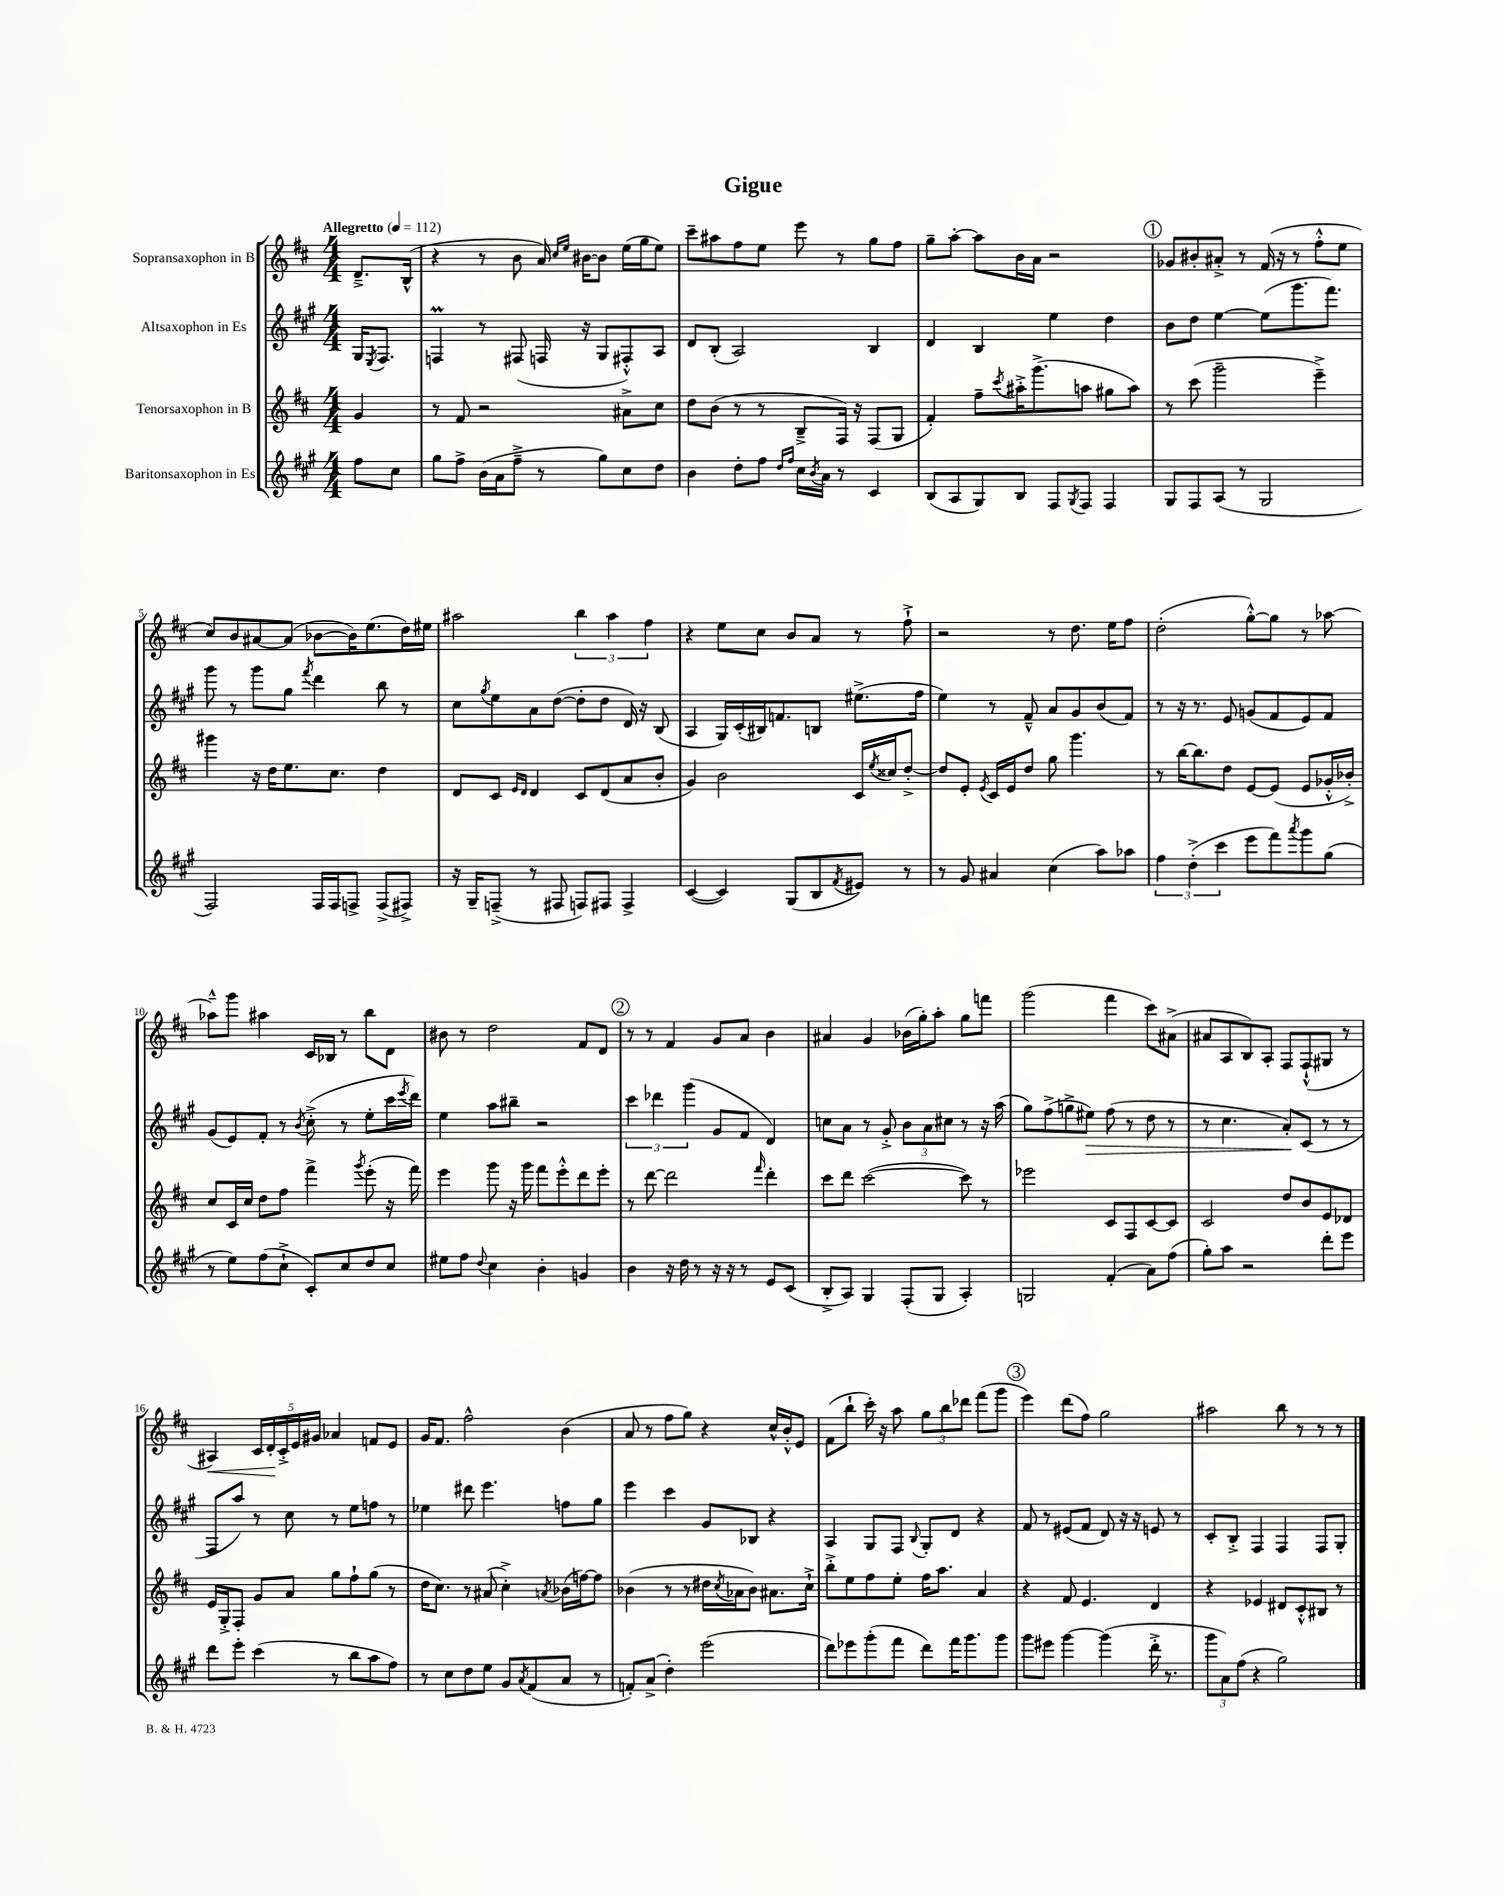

**kern	**kern	**kern	**dynam	**kern	**dynam
*part4	*part3	*part2	*part2	*part1	*part1
*staff4	*staff3	*staff2	*staff2	*staff1	*staff1
*I"Baritonsaxophon in Es	*I"Tenorsaxophon in B	*I"Altsaxophon in Es	*	*I"Sopransaxophon in B	*
*clefG2	*clefG2	*clefG2	*	*clefG2	*
*k[f#c#g#]	*k[f#c#]	*k[f#c#g#]	*	*k[f#c#]	*
*M4/4	*M4/4	*M4/4	*	*M4/4	*
*MM112	*MM112	*MM112	*	*MM112	*
=	=	=	=	=	=
!	!	!	!	!LO:TX:a:B:t=Allegretto	!
8ff#\L	4g/	16G#/KL	.	8.d~^/L	.
.	.	8qE/	.	.	.
.	.	8.F#/J	.	.	.
8cc#\J	.	.	.	.	.
.	.	.	.	(16B^^/Jk	.
=1	=1	=1	=1	=1	=1
8gg#\L	8r	4FnM/	.	4r	.
8ff#^\J	8f#/	.	.	.	.
(16b\LL	2r	8r	.	8r	.
16a\J	.	.	.	.	.
8ff#~^\J	.	(8F#X/	.	8b\	.
8r	.	16Fn/	.	16a/)	.
.	.	.	.	16qqcc#/LL	.
.	.	.	.	16qqee/JJ	.
.	.	16r	.	[16b#X\KL	.
8gg#\L)	.	8G#/L	.	8b#\J]	.
8cc#\	8a#X^\L	8F#X'^^/)	.	(16ee\LL	.
.	.	.	.	16gg\J	.
8dd\J	8cc#\J	8A/J	.	8ee\J)	.
=2	=2	=2	=2	=2	=2
4b\	8dd\L	8d/L	.	8ccc#~\L	.
.	(8b\J	(8B'/J	.	8aa#X\	.
8dd'\L	8r	2A/)	.	8ff#\	.
8ff#\J	8r	.	.	8ee\J	.
16qqdd/LL	.	.	.	.	.
16qqff#/JJ	.	.	.	.	.
16cc#\LL	8B~^/L	.	.	8eee\	.
8qb/	.	.	.	.	.
16a\JJ	.	.	.	.	.
8r	16F#/Jk)	.	.	8r	.
.	16r	.	.	.	.
4c#/	(8F#/L	4B/	.	8gg\L	.
.	8G/J	.	.	8ff#\J	.
=3	=3	=3	=3	=3	=3
(8B/L	4f#'/)	4d/	.	8gg~\L	.
8A/	.	.	.	[8aa'\J	.
8G#/)	8ff#~\L	4B/	.	8aa\L]	.
.	8qccc#/	.	.	.	.
8B/J	16aa#X'^\K	.	.	16b\L	.
.	(8.ggg^\	.	.	16a\JJ	.
8F#/L	.	4ee\	.	2r	.
8qG#/	.	.	.	.	.
8F#/J	8aan\J	.	.	.	.
4F#/	8gg#X\L	4dd\	.	.	.
.	8aa\J)	.	.	.	.
!!LO:REH:place=s1:t=1
=4	=4	=4	=4	=4	=4
8G#/L	8r	8b\L	.	8g-X/L	.
8F#/	(8ccc#\	8dd\J	.	8b#X'/	.
(8A/J	2ggg~\	[4ee\	.	8a#X'^/J	.
8r	.	.	.	8r	.
2G#/	.	(8ee\L]	.	(16f#/	.
.	.	.	.	16r	.
.	.	8.ggg#\	.	8r	.
.	4eee~^\)	.	.	8ff#'^^\L	.
.	.	8.fff#\J)	.	.	.
.	.	.	.	8ee\J	.
!!LO:LB:g=z
=5	=5	=5	=5	=5	=5
2F#/)	4ggg#X\	8ggg#\	.	8cc#/L)	.
.	.	8r	.	8b/	.
.	16r	8ggg#\L	.	[8a#X/	.
.	16dd\KL	.	.	.	.
.	8.ee\	8gg#\J	.	(8a#/J]	.
.	.	8qfff#/	.	.	.
16F#/LL	.	4ddd\	.	[8b-X\L	.
16F#/J	8.cc#\J	.	.	.	.
8Fn^/J	.	.	.	16b-\K])	.
.	.	.	.	(8.ee\	.
(8F^/L	4dd\	8bb\	.	.	.
8F#X^/J)	.	8r	.	16dd\L)	.
.	.	.	.	16ee#X\JJ	.
=6	=6	=6	=6	=6	=6
16r	8d/L	8cc#\L	.	2aa#X\	.
16G#~/KL	.	.	.	.	.
.	.	8qgg#/	.	.	.
(8Fn~^/J	8c#/J	8ee\	.	.	.
.	16qqe/LL	.	.	.	.
.	16qqd/JJ	.	.	.	.
8r	4d/	8a\	.	.	.
8F#X/	.	([8dd\J	.	.	.
8Fn/L)	8c#/L	8dd'\L]	.	6bb\	.
8F#X/J	(8d/	8dd\J	.	.	.
.	.	.	.	6aa#\	.
4F#^/	8a/	16d/)	.	.	.
.	.	16r	.	.	.
.	.	.	.	6ff#\	.
.	8b'/J	(8B/	.	.	.
=7	=7	=7	=7	=7	=7
([4c#/	4g/)	4A/	.	4r	.
4c#/])	2b\	16G#/LL)	.	8ee\L	.
.	.	(16c#'/	.	.	.
.	.	16B#X/J)	.	8cc#\J	.
.	.	8.fn/	.	.	.
(8G#/L	.	.	.	8b/L	.
8B/	.	8Bn/J	.	8a/J	.
8qf#/	.	.	.	.	.
8e#X/J)	16c#/LL	(8.ee#X^\L	.	8r	.
.	8qee/	.	.	.	.
.	16cc##X/J	.	.	.	.
8r	[8dd'^/J	.	.	8ff#`^\	.
.	.	16ff#\Jk	.	.	.
=8	=8	=8	=8	=8	=8
8r	8dd/L]	4ee\)	.	2r	.
8g#/	8e'/J	.	.	.	.
.	8qe/	.	.	.	.
4a#X/	16c#/LL	8r	.	.	.
.	16e/J	.	.	.	.
.	8dd/J	8f#~^^/	.	.	.
(4cc#\	8gg\	8a/L	.	8r	.
.	4.ggg\	8g#/	.	8.dd\	.
8aa\L)	.	(8b/	.	.	.
.	.	.	.	16ee\KL	.
8aa-X\J	.	8f#/J)	.	8ff#\J	.
=9	=9	=9	=9	=9	=9
6ff#\	8r	8r	.	(2dd'\	.
.	[16bb\KL	16r	.	.	.
(6dd'^\	.	.	.	.	.
.	8.bb\]	8.r	.	.	.
6ccc#\	.	.	.	.	.
.	8dd\J	8e/	.	.	.
8eee\L	[8e/L	(8gn/L	.	[8gg'^^\L)	.
8fff#\)	(8e/J]	8f#/	.	8gg\J]	.
8qaaa/	.	.	.	.	.
8ggg#\	8e/L	8e/)	.	8r	.
(8gg#\J	16g-X'^^/L	8f#/J	.	[8aa-X\	.
.	16b-X'^/JJ)	.	.	.	.
!!LO:LB:g=z
=10	=10	=10	=10	=10	=10
8r	8cc#/L	(8g#/L	.	8aa-X~^^\L]	.
8ee\L)	16c#/L	8e/)	.	8ggg\J	.
.	16cc#/JJ	.	.	.	.
(8ff#\	8dd\L	8f#'/J	.	4aa#X\	.
8cc#`^\J	8ff#\J	8r	.	.	.
.	.	8qb/	.	.	.
8c#'/L)	4fff#^\	(8cc#'^\	.	16c#/LL	.
.	.	.	.	16B-X/JJ	.
8cc#/	.	8r	.	8r	.
.	8qggg/	.	.	.	.
8dd/	(8eee'\	8ee'\L	.	8bb\L	.
8cc#/J	16r	16ccc#\L	.	8d\J	.
.	.	8qeee/	.	.	.
.	16fff#\)	16ddd\JJ)	.	.	.
=11	=11	=11	=11	=11	=11
8ee#X\L	4eee\	4ee\	.	8b#X\	.
8ff#\J	.	.	.	8r	.
8qqdd/	.	.	.	.	.
4cc#\	8ggg\	8aa\L	.	2dd\	.
.	16r	8bb#X~\J	.	.	.
.	16ggg\	.	.	.	.
4b'\	8fff#\L	2r	.	.	.
.	8eee'^^\	.	.	.	.
4gn/	8ddd\	.	.	8f#/L	.
.	8eee'\J	.	.	8d/J	.
!!LO:REH:place=s1:t=2
=12	=12	=12	=12	=12	=12
4b\	8r	6ccc#\	.	8r	.
.	[8ddd\	.	.	8r	.
.	.	6ddd-X\	.	.	.
16r	2ddd\]	.	.	4f#/	.
16dd\	.	.	.	.	.
.	.	(6ggg#\	.	.	.
8r	.	.	.	.	.
16r	.	8g#/L	.	8g/L	.
16r	.	.	.	.	.
8r	.	8f#/J	.	8a/J	.
.	16qqfff#/	.	.	.	.
8e/L	4ddd'\	4d/)	.	4b\	.
(8c#/J	.	.	.	.	.
=13	=13	=13	=13	=13	=13
8B'^/L	8ccc#\L	8ccn\L	.	4a#X/	.
8A/J)	8ddd\J	8a\J	.	.	.
4G#/	([2ccc#\	8r	.	4g/	.
.	.	8g#'^/	.	.	.
(8F#'/L	.	12b\L	.	(16b-X\LL	.
.	.	.	.	16gg'\J)	.
.	.	12a\	.	.	.
8G#/J	.	.	.	8aa'\J	.
.	.	12cc#X\J	.	.	.
4A'/)	8ccc#\])	8r	.	8gg\L	.
.	8r	16r	.	8fffn\J	.
.	.	(16aa\	.	.	.
=14	=14	=14	=14	=14	=14
2Gn/	2eee-X\	8gg#\L)	.	(2ggg\	.
.	.	(8ff#^\	.	.	.
.	.	8ggn^\	.	.	.
!	!	!	!LO:HP:b	!	!
.	.	8ee#X\J)	>	.	.
(4f#'/	8c#/L	(8ff#\	.	4fff#\	.
.	8F#/	8r	.	.	.
8a\L)	[8c#/	8dd\	.	8ccc#\L)	.
(8ff#\J	8c#/J]	8r	.	(8a#X^\J	.
=15	=15	=15	=15	=15	=15
8gg#'\L)	2c#/	8r	.	8a#X/L	.
8aa\J	.	4.cc#\	.	8A/	.
2r	.	.	.	8B/)	.
.	.	.	.	8A'/J	.
.	8dd/L	8a'/L)	.	8F#/L	.
.	8b/	(8c#/J	]	(8F#`^^/	.
8ddd'\L	8e/	8r	.	8G#X/J	.
8eee\J	8d-X/J	8r	.	8r	.
!!LO:LB:g=z
=16	=16	=16	=16	=16	=16
!	!	!	!	!	!LO:HP:b
8ddd\L	16e/LL	8F#/L	.	4A#X/)	<
.	16G'^/J	.	.	.	.
8eee'\J	8F#'/J	8aa/J)	.	.	.
(4ccc#\	8g/L	8r	.	20c#/LL	.
.	.	.	.	20d'/	.
.	.	.	.	20c#'^/	[
.	8a/J	8cc#\	.	.	.
.	.	.	.	20e/	.
.	.	.	.	20g#X/JJ	.
8r	8gg\L	8r	.	4a-X/	.
8bb\L	8ff#`\	8ee\L	.	.	.
8aa\	(8gg\J	8ffn\J	.	8fn/L	.
8ff#\J)	8r	8r	.	8e/J	.
=17	=17	=17	=17	=17	=17
8r	16dd\KL	4ee-X\	.	16g/KL	.
.	8.cc#\J)	.	.	8.f#/J	.
8cc#\L	.	.	.	.	.
8dd\	8r	8ddd#X\	.	2ff#^^\	.
8ee\J	(8a#X/	4.eee\	.	.	.
8g#/L	4cc#'^\)	.	.	.	.
8qa/	.	.	.	.	.
(8f#/	.	.	.	.	.
.	8qan/	.	.	.	.
8a/J	(16b-X\LL	8ffn\L	.	(4b\	.
.	[16ffn\J)	.	.	.	.
8r	8ff\J]	8gg#\J	.	.	.
=18	=18	=18	=18	=18	=18
8fn'/L)	(4b-X\	4eee\	.	8a/	.
(8a^/J	.	.	.	8r	.
4dd'\)	8r	4ccc#\	.	8ff#\L	.
.	8r	.	.	8gg\J)	.
(2eee\	16dd#X\LL	8g#/L	.	4r	.
.	8qcc#/	.	.	.	.
.	16a-X\J	.	.	.	.
.	8b-\J)	8B-X/J	.	.	.
.	8.a#X\L	4r	.	16cc#^^/LL	.
.	.	.	.	16b'^^/J	.
.	.	.	.	8e/J	.
.	16cc#`^\Jk	.	.	.	.
=19	=19	=19	=19	=19	=19
8ddd\L)	8bb'^\L	4A/	.	(8f#\L	.
8eee-X\	8ee\	.	.	8bb`\J	.
(8ggg#'\	8ff#\	8G#/L	.	16ccc#'\)	.
.	.	.	.	16r	.
8fff#\J	8ee'\J	8F#/J	.	8aa\	.
.	.	8qqB/	.	.	.
8ddd\L)	16ff#\KL	8G#'/L	.	12gg\L	.
.	8.aa\J	.	.	.	.
.	.	.	.	12bb\	.
16fff#\K	.	8d/J	.	.	.
.	.	.	.	12ddd-X\J	.
8.ggg#\	.	.	.	.	.
.	4a/	4r	.	(8fff#\L	.
8ggg#\J	.	.	.	8ggg\J	.
!!LO:REH:place=s1:t=3
=20	=20	=20	=20	=20	=20
8ggg#\L	4r	8f#/	.	4eee\)	.
8eee#X\J	.	8r	.	.	.
[4ggg#\	8f#/	(8e#X/L	.	(8ddd\L	.
.	4.e/	8f#/J	.	8ff#\J)	.
(4ggg#\]	.	8d/)	.	2gg\	.
.	.	16r	.	.	.
.	.	16r	.	.	.
16ddd'^\	4d/	8en/	.	.	.
8.r	.	.	.	.	.
.	.	8r	.	.	.
=21	=21	=21	=21	=21	=21
12ggg#\L	4r	8c#'/L	.	2aa#X\	.
12a\)	.	.	.	.	.
.	.	8B'^/J	.	.	.
(12ff#\J	.	.	.	.	.
4r	4e-X/	4F#/	.	.	.
2gg#\)	8d#X/L	4F#/	.	8bb\	.
.	8c#'^^/	.	.	8r	.
.	8B#X/J	8F#/L	.	8r	.
.	8r	8G#'/J	.	8r	.
==	==	==	==	==	==
*-	*-	*-	*-	*-	*-
